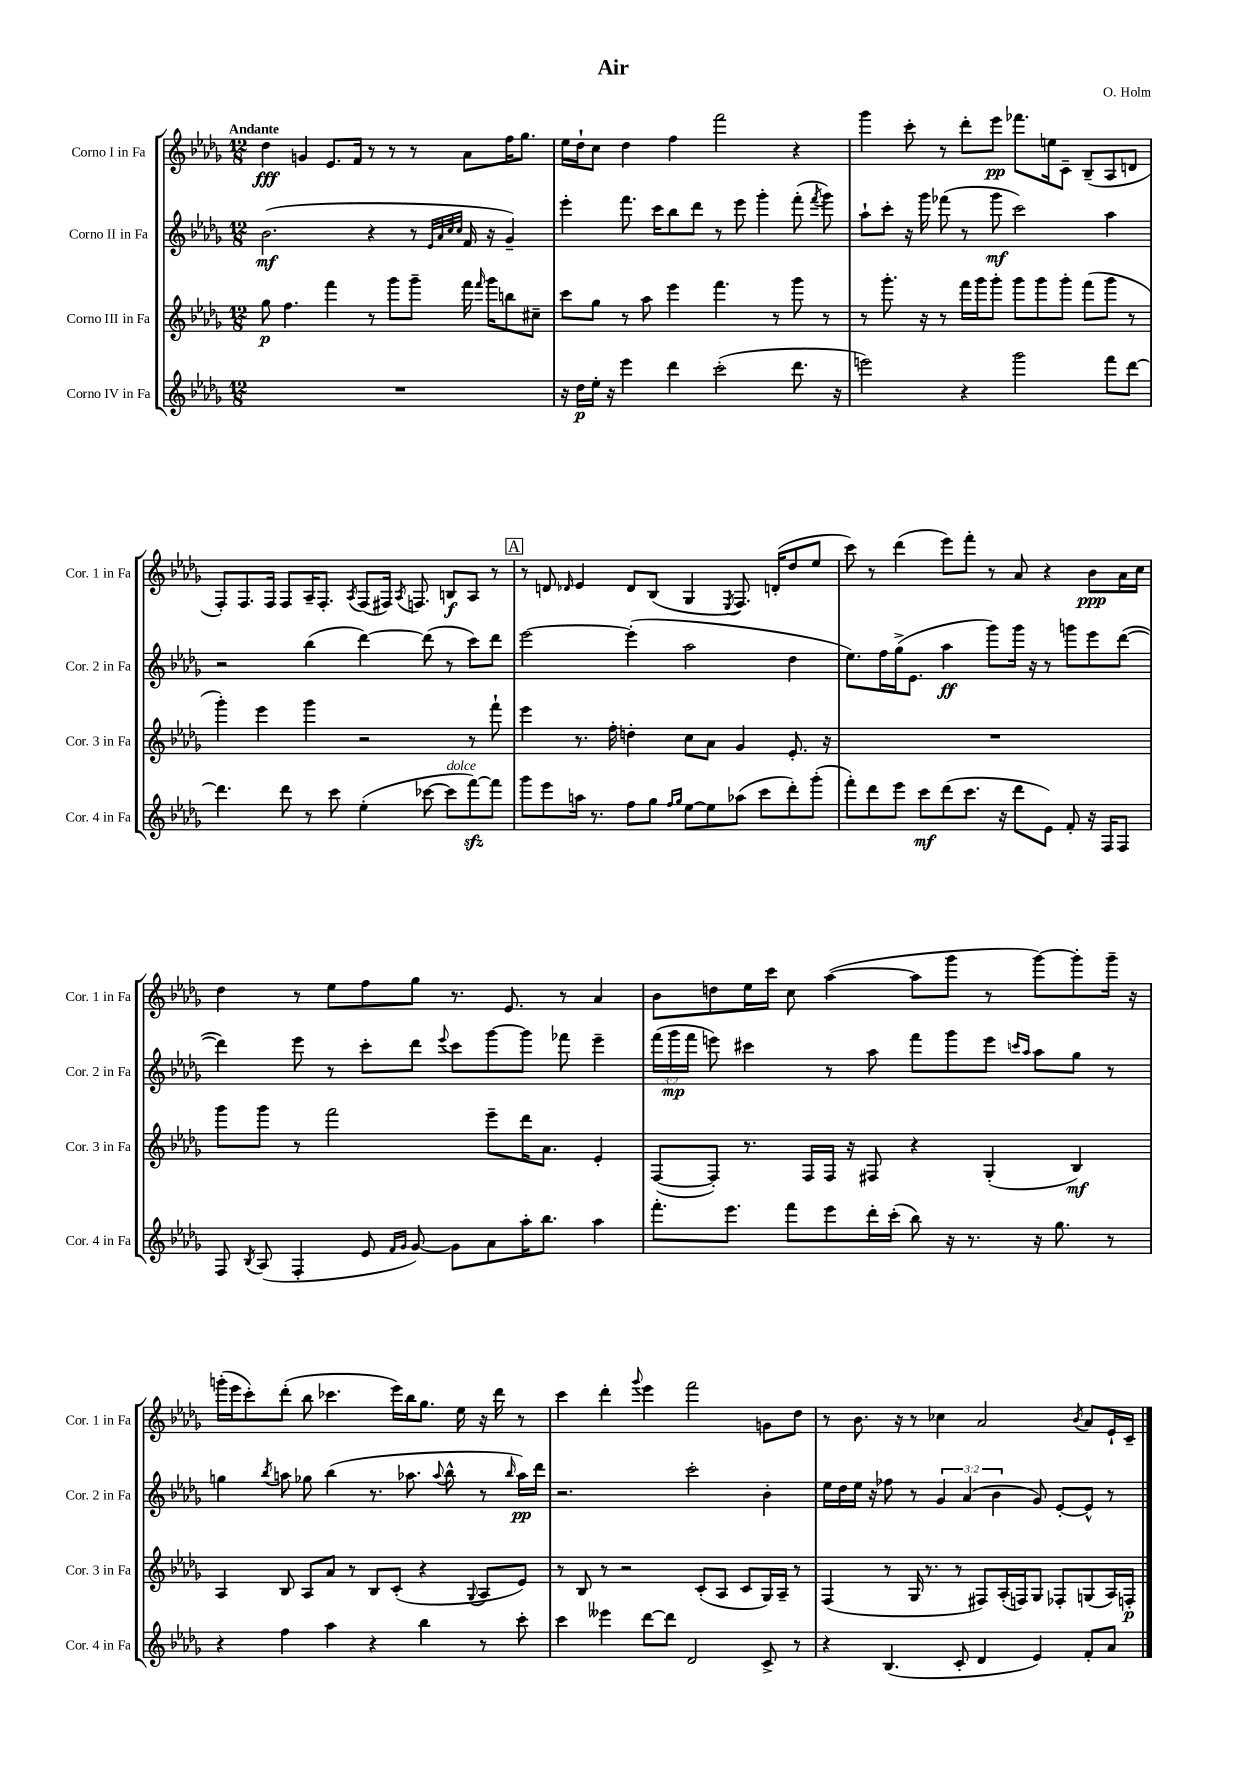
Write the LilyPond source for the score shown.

\header { title = "Air" composer = "O. Holm" }
<<
\new StaffGroup <<
\new Staff = "s0" \with { instrumentName = "Corno I in Fa" shortInstrumentName = "Cor. 1 in Fa" } {
    \clef treble \key des \major \numericTimeSignature \time 12/8 \tempo "Andante"
    \autoBeamOff des''4\fff g'4 ees'8.[ f'16] r8 r8 r8 aes'8[ f''16 ges''8.] |
    ees''16[ des''16-! c''8] des''4 f''4 f'''2 r4 |
    ges'''4 c'''8-. r8 des'''8[-. ees'''8]\pp fes'''8.[ e''16 c'8]-- bes8[--( aes8 d'8] |
    f8[-.) f8. f16] f8[ aes16-- f8.]-. \acciaccatura { aes8 } f8[( fis16]) \acciaccatura { aes8 } f8. b8[\f aes8] r8 |
    \mark \markup { \box "A" } r8 d'8 \grace { des'16 } ees'4 des'8[ bes8]( ges4 \acciaccatura { ees8 } f8.) d'16[-.( des''8 ees''8] |
    c'''8) r8 des'''4( ees'''8[) f'''8]-. r8 aes'8 r4 bes'8[\ppp aes'16 c''16] |
    des''4 r8 ees''8[ f''8 ges''8] r8. ees'8. r8 aes'4 |
    bes'8[ d''8 ees''16 c'''16] c''8 aes''4~( aes''8[ ges'''8] r8 ges'''8[~) ges'''8-. ges'''16]-- r16 |
    g'''16[-.( ees'''16 c'''8-.) des'''8]-.( bes''8 ces'''4. ees'''16[) bes''16 ges''8.] ees''16 r16 des'''16 r8 |
    c'''4 des'''4-. \appoggiatura { ges'''8 } ees'''4 f'''2 g'8[ des''8] |
    r8 bes'8. r16 r8 ces''4 aes'2 \acciaccatura { bes'8 } aes'8[ ees'16-! c'16]-- \bar "|." |
}
\new Staff = "s1" \with { instrumentName = "Corno II in Fa" shortInstrumentName = "Cor. 2 in Fa" } {
    \clef treble \key des \major \numericTimeSignature \time 12/8 \override Staff.TupletNumber.text = #tuplet-number::calc-fraction-text
    \autoBeamOff bes'2.\mf( r4 r8 \grace { ees'32[ aes'32 c''32 c''32] } f'16 r16 ges'4--) |
    ees'''4-. f'''8. c'''16[ bes''8 des'''8] r8 ees'''8 ges'''4-. f'''8-.( \acciaccatura { f'''8 } ges'''8) |
    aes''8[-! c'''8]-. r16 ges'''16 fes'''8( r8 ges'''8\mf c'''2) aes''4 |
    r2 bes''4( des'''4~) des'''8( r8 c'''8[) des'''8] |
    \mark \markup { \box "A" } ees'''2~ ees'''4-.( aes''2 des''4 |
    ees''8.[) f''16 ges''16->( ees'8.] aes''4\ff ges'''8[) ges'''16] r16 r8 g'''8[ ees'''8 des'''8]~( |
    des'''4) ees'''8 r8 c'''8[-. des'''8] \appoggiatura { ees'''8 } c'''8[ ges'''8~ ges'''8] fes'''8 ees'''4-- |
    \tuplet 3/2 { f'''16[( ges'''16\mp f'''16] } e'''8) cis'''4 r8 aes''8 f'''8[ ges'''8 e'''8] \grace { c'''16[ aes''16] } aes''8[ ges''8] r8 |
    g''4 \acciaccatura { bes''8 } a''8 ges''8 bes''4( r8. aes''8. \appoggiatura { aes''8 } bes''8-^ r8 \grace { bes''16 } aes''16[\pp) des'''16] |
    r2. c'''2-. bes'4-. |
    ees''16[ des''16 ees''16] r16 fes''8 r8 \tuplet 3/2 { ges'4 aes'4( bes'4 } ges'8) ees'8[~-. ees'8]-^ r8 \bar "|." |
}
\new Staff = "s2" \with { instrumentName = "Corno III in Fa" shortInstrumentName = "Cor. 3 in Fa" } {
    \clef treble \key des \major \numericTimeSignature \time 12/8
    \autoBeamOff ges''8\p f''4. f'''4 r8 ges'''8[ ges'''8]-- f'''16 \grace { f'''16 } ges'''16[ b''8 cis''8]-- |
    c'''8[ ges''8] r8 aes''8 ees'''4 f'''4. r8 ges'''8 r8 |
    r8 ges'''8.-. r16 r8 f'''16[ ges'''16 ges'''8]-. ges'''8[ ges'''8 ges'''8]-. f'''8[( ges'''8] r8 |
    ges'''4-.) ees'''4 ges'''4 r2 r8 f'''8-! |
    \mark \markup { \box "A" } ees'''4 r8. f''16-. d''4-. c''8[ aes'8] ges'4 ees'8.-. r16 |
    R1. |
    ges'''8[ ges'''8] r8 f'''2 ees'''8[-- des'''16 aes'8.] ees'4-. |
    f8[~( f8]-.) r8. f16[ f16] r16 fis8 r4 ges4-.( bes4\mf) |
    aes4 bes8 aes8[ aes'8] r8 bes8[ c'8]-.( r4 \appoggiatura { ges8 } aes8[ ees'8]) |
    r8 bes8 r8 r2 c'8[-.( aes8] c'8[ ges16) aes16]-- r8 |
    f4( r8 ges16 r8. r8 fis8[) aes16-.( f16) ges8] fes8[-. g8( aes16) f16]-.\p \bar "|." |
}
\new Staff = "s3" \with { instrumentName = "Corno IV in Fa" shortInstrumentName = "Cor. 4 in Fa" } {
    \clef treble \key des \major \numericTimeSignature \time 12/8
    \autoBeamOff R1. |
    r16 des''16[\p ees''16]-. r16 ees'''4 des'''4 c'''2-.( des'''8. r16 |
    e'''2) r4 ges'''2 f'''8[ des'''8]~ |
    des'''4. des'''8 r8 c'''8 ees''4-.( ces'''8~ ces'''8[^\markup { \italic "dolce" } f'''8~\sfz) f'''8] |
    \mark \markup { \box "A" } ges'''8[ ees'''8 a''16] r8. f''8[ ges''8] \grace { f''16[ ges''16] } ees''8[~ ees''8 aes''8]( c'''8[ des'''8-.) ges'''8]-.( |
    f'''8[-.) des'''8 ees'''8] c'''8[\mf des'''8( c'''8.] r16 des'''8[ ees'8]) f'8-. r16 f16[ f8] |
    f8 \acciaccatura { bes8 } aes8( f4-. ees'8 \grace { f'16[ ges'16] } ges'8~) ges'8[ aes'8 aes''16-. bes''8.] aes''4 |
    f'''8.[-. ees'''8.] f'''8[ ees'''8 des'''16-. c'''16]-.( bes''8) r16 r8. r16 ges''8. r8 |
    r4 f''4 aes''4 r4 bes''4 r8 c'''8-. |
    c'''4 eeses'''4 des'''8[~ des'''8] des'2 c'8-> r8 |
    r4 bes4.( c'8-. des'4 ees'4) f'8[-. aes'8] \bar "|." |
}
>>
>>
\layout { \context { \Score \remove "Bar_number_engraver" } }
